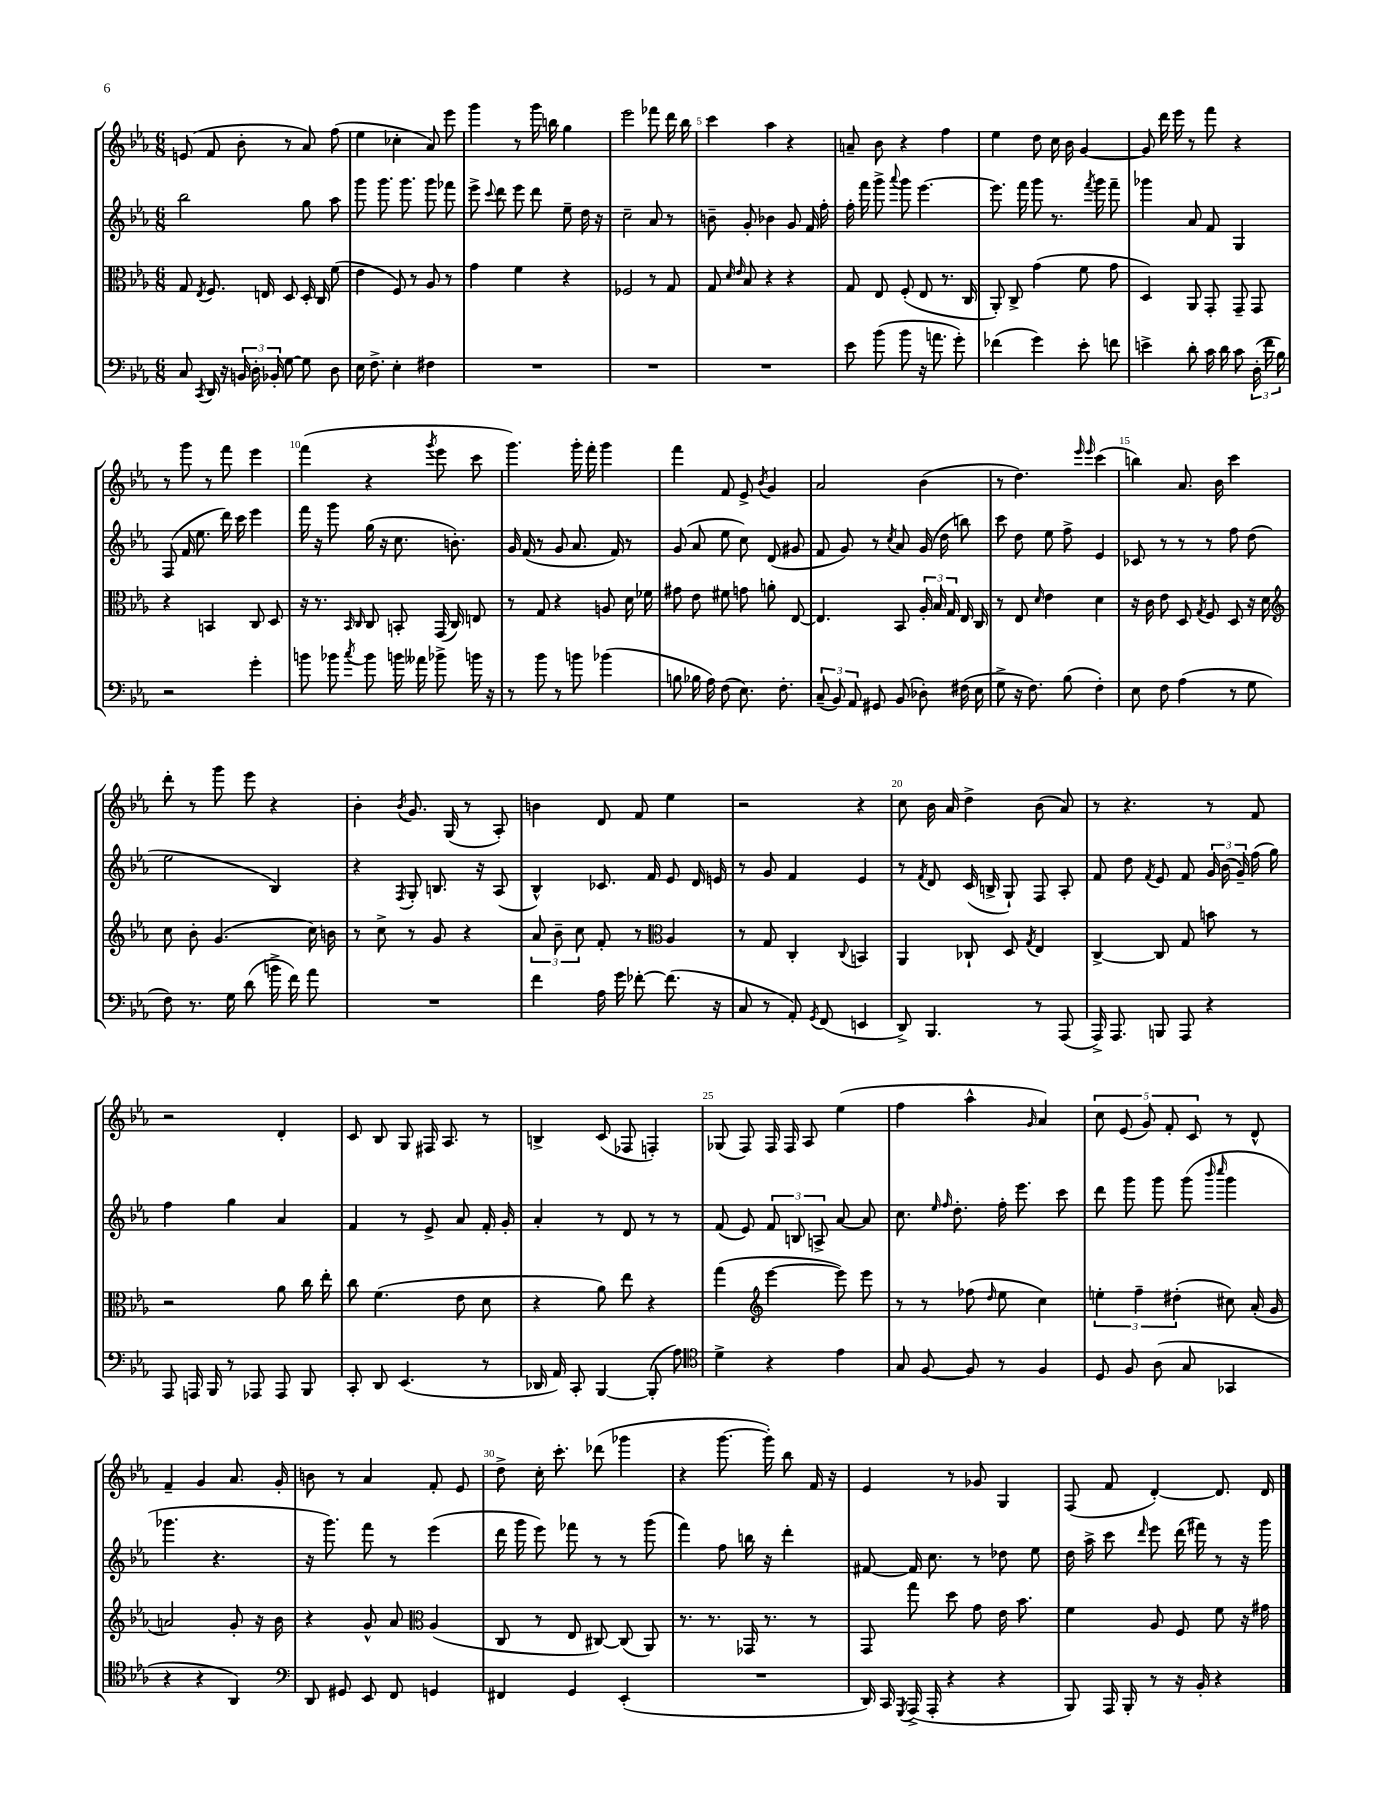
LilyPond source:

<<
\new StaffGroup <<
\new Staff = "s0" {
    \clef treble \key ees \major \numericTimeSignature \time 6/8
    \autoBeamOff e'8( f'8 bes'8-. r8 aes'8) f''8( |
    ees''4 ces''4-. aes'8) ees'''8 |
    g'''4 r8 g'''16 b''16 g''4 |
    ees'''2 fes'''8 d'''16 bes''16 |
    c'''4 aes''4 r4 |
    a'8-- bes'8 r4 f''4 |
    ees''4 d''8 c''16 bes'16 g'4~ |
    g'8 d'''16 ees'''16 r8 f'''8 r4 |
    r8 g'''8 r8 f'''8 ees'''4 |
    f'''4( r4 \acciaccatura { g'''8 } ees'''8 c'''8 |
    g'''4.) g'''16-. f'''16-. g'''4 |
    f'''4 f'8 ees'8-> \acciaccatura { bes'8 } g'4 |
    aes'2 bes'4( |
    r8 d''4.) \grace { ees'''16 ees'''16 } c'''4( |
    b''4) aes'8. bes'16 c'''4 |
    d'''8-. r8 g'''8 ees'''8 r4 |
    bes'4-. \acciaccatura { bes'8 } g'8. g16( r8 aes8-.) |
    b'4 d'8 f'8 ees''4 |
    r2 r4 |
    c''8 bes'16 aes'16 d''4-> bes'8( aes'8) |
    r8 r4. r8 f'8 |
    r2 d'4-. |
    c'8 bes8 g8 fis16 aes8. r8 |
    b4-> c'8( fes8 f4-.) |
    ges8( f8) f16 f16 aes8 ees''4( |
    f''4 aes''4-^ \grace { g'16 } aes'4) |
    \tuplet 5/4 { c''8 ees'8( g'8) f'8-. c'8 } r8 d'8-^ |
    f'4-- g'4 aes'8. g'16-. |
    b'8 r8 aes'4 f'8-. ees'8 |
    d''8-> c''16-. c'''8.-. des'''8( ges'''4 |
    r4 g'''8.~ g'''16-.) bes''8 f'16 r16 |
    ees'4 r8 ges'8 g4 |
    f8( f'8 d'4~-.) d'8. d'16 \bar "|." |
}
\new Staff = "s1" {
    \clef treble \key ees \major \numericTimeSignature \time 6/8
    \autoBeamOff bes''2 g''8 aes''8 |
    g'''8 g'''8. g'''8. g'''8 fes'''8 |
    ees'''8-> \appoggiatura { c'''8 } d'''8 ees'''8 d'''8 ees''8-- d''16 r16 |
    c''2-- aes'8 r8 |
    b'8-- g'8-. bes'4 g'8 f'16 f''16-. |
    f''16-. f'''16 g'''8-> \appoggiatura { aes'''8 } g'''8 ees'''4.~ |
    ees'''8. f'''16 g'''8 r8. \acciaccatura { f'''8 } g'''16 f'''8-- |
    ges'''4 aes'8 f'8 g4 |
    f8( f'16 ees''8. d'''16) c'''16 ees'''4 |
    f'''16 r16 g'''8 g''16( r16 c''8. b'8.-.) |
    g'16 f'16( r8 g'8 aes'8. f'16) r8 |
    g'8( aes'8 ees''8 c''8) d'8( gis'8 |
    f'8 g'8) r8 \acciaccatura { c''8 } aes'8 g'16( d''16 b''8) |
    c'''8 d''8 ees''8 f''8-> ees'4 |
    ces'8 r8 r8 r8 f''8 d''8( |
    ees''2 bes4) |
    r4 \acciaccatura { f8 } g8-. b8. r16 aes8( |
    bes4-^) ces'8. f'16 ees'8 d'16 e'16 |
    r8 g'8 f'4 ees'4 |
    r8 \acciaccatura { f'8 } d'8 c'16( b16-> g8-!) f8 aes8-. |
    f'8 d''8 \acciaccatura { f'8 } ees'8 f'8 \tuplet 3/2 { g'16 bes'16( g'16--) } f''16( g''16) |
    f''4 g''4 aes'4 |
    f'4 r8 ees'8-> aes'8 f'16-. g'16-. |
    aes'4-. r8 d'8 r8 r8 |
    f'8( ees'8) \tuplet 3/2 { f'8 b8 a8-> } aes'8~ aes'8 |
    c''8. \grace { ees''16 f''16 } d''8.-. f''16-. ees'''8. c'''8 |
    d'''8 g'''8 g'''8 g'''8( \grace { bes'''16 c''''16 } g'''4 |
    ges'''4. r4. |
    r16 g'''8.) f'''8 r8 ees'''4( |
    d'''16 g'''16 ees'''8) fes'''8 r8 r8 g'''8( |
    f'''4) f''8 b''16 r16 d'''4-. |
    fis'8~ fis'16 c''8. r8 des''8 ees''8 |
    d''16 aes''16-> c'''8 \grace { d'''16 } ees'''8 d'''16( fis'''16) r8 r16 g'''16 \bar "|." |
}
\new Staff = "s2" {
    \clef alto \key ees \major \numericTimeSignature \time 6/8
    \autoBeamOff g8 \acciaccatura { ees8 } f8. e16 d8 d16-. c16 f'8( |
    ees'4 f8) r8 aes8 r8 |
    g'4 f'4 r4 |
    fes2 r8 g8 |
    g8 \grace { d'16 ees'16 } bes8 r4 r4 |
    g8 ees8 f8-.( ees8 r8. c16 |
    aes,8-.) c8-> g'4( f'8 g'8 |
    d4) aes,8 g,8-. g,8-- g,8 |
    r4 b,4 c8 d8 |
    r16 r8. \grace { bes,16 c16 } c8 b,8-. g,16( c16) e8 |
    r8 g8 r4 a8 d'16 fes'16 |
    gis'8 ees'8 fis'8 g'8 a'8-. ees8~ |
    ees4. bes,8 \tuplet 3/2 { aes16-. bes16 g16 } ees16 c16 |
    r8 ees8 \grace { d'16 } ees'4 d'4 |
    r16 c'16 ees'8 d8 \acciaccatura { g8 } f8 d8 r16 d'16 |
    \clef treble c''8 bes'8-. g'4.( c''16) b'16 |
    r8 c''8-> r8 g'8 r4 |
    \tuplet 3/2 { aes'8 bes'8-- c''8 } f'8-. r8 \clef alto aes4 |
    r8 g8 c4-. \appoggiatura { c8 } b,4 |
    aes,4 ces8-! d8 \acciaccatura { g8 } ees4 |
    c4~-> c8 g8 b'8 r8 |
    r2 aes'8 c''16 ees''16-. |
    c''8 f'4.( ees'8 d'8 |
    r4 aes'8) ees''8 r4 |
    g''4( \clef treble ees'''4~ ees'''8) ees'''8 |
    r8 r8 fes''8( \grace { d''16 } ees''8 c''4) |
    \tuplet 3/2 { e''4-. f''4-- dis''4-.( } cis''8) aes'16-.( g'16 |
    a'2) g'8-. r16 bes'16 |
    r4 g'8-^ aes'8 \clef alto aes4( |
    c8 r8 ees8 cis8~) cis8( aes,8) |
    r8. r8. ges,16 r8. r8 |
    g,8 g''8 d''8 g'8 ees'16 bes'8. |
    f'4 aes8 f8 f'8 r16 gis'16 \bar "|." |
}
\new Staff = "s3" {
    \clef bass \key ees \major \numericTimeSignature \time 6/8
    \autoBeamOff c8 \acciaccatura { c,8 } d,16 r16 \tuplet 3/2 { b,16 d16-. bes,16-. } g8~ g8 d8 |
    ees16 f8.-> ees4-. fis4 |
    R2. |
    R2. |
    R2. |
    ees'8 bes'8( bes'8 r16 a'8. g'8-.) |
    fes'4( g'4) ees'8-. f'8 |
    e'4-> d'8-. c'16 d'16 c'8 \tuplet 3/2 { d16-.( f'16 bes16) } |
    r2 g'4-. |
    b'8 bes'8 \acciaccatura { c''8 } bes'8 b'16 aeses'16 bes'8-> b'16 r16 |
    r8 bes'8 r8 b'8 bes'4( |
    b8 bes16 aes16) f8( ees8.) f8.-. |
    \tuplet 3/2 { c8--( bes,8) aes,8 } gis,8 bes,8( des8-.) fis16( ees16 |
    g8-> r16 f8.) bes8( f4-.) |
    ees8 f8 aes4( r8 g8 |
    f8) r8. g16 d'8( b'16-> f'16) aes'8 |
    R2. |
    f'4 aes16 g'16 fes'8~-. fes'8.( r16 |
    c8 r8 aes,8-.) \acciaccatura { g,8 } f,8( e,4 |
    d,8->) bes,,4. r8 aes,,8( |
    aes,,16->) aes,,8. b,,8 aes,,8 r4 |
    aes,,8 a,,16 bes,,16 r8 aes,,8 aes,,8 bes,,8 |
    c,8-. d,8 ees,4.( r8 |
    des,16 aes,16) c,8-. bes,,4~ bes,,8-.( aes8) |
    \clef tenor d'4-> r4 ees'4 |
    g8 f8~ f8 r8 f4 |
    d8 f8 aes8( g8 ges,4 |
    r4 r4 aes,4) |
    \clef bass d,8 gis,8 ees,8 f,8 g,4 |
    fis,4 g,4 ees,4-.( |
    R2. |
    d,16) c,16 \acciaccatura { g,,8 } aes,,16->( aes,,16-. r4 r4 |
    bes,,8) aes,,16 bes,,16-. r8 r16 bes,16-. r4 \bar "|." |
}
>>
>>
\layout { \context { \Score \override BarNumber.break-visibility = ##(#f #t #t) barNumberVisibility = #(every-nth-bar-number-visible 5) } }
